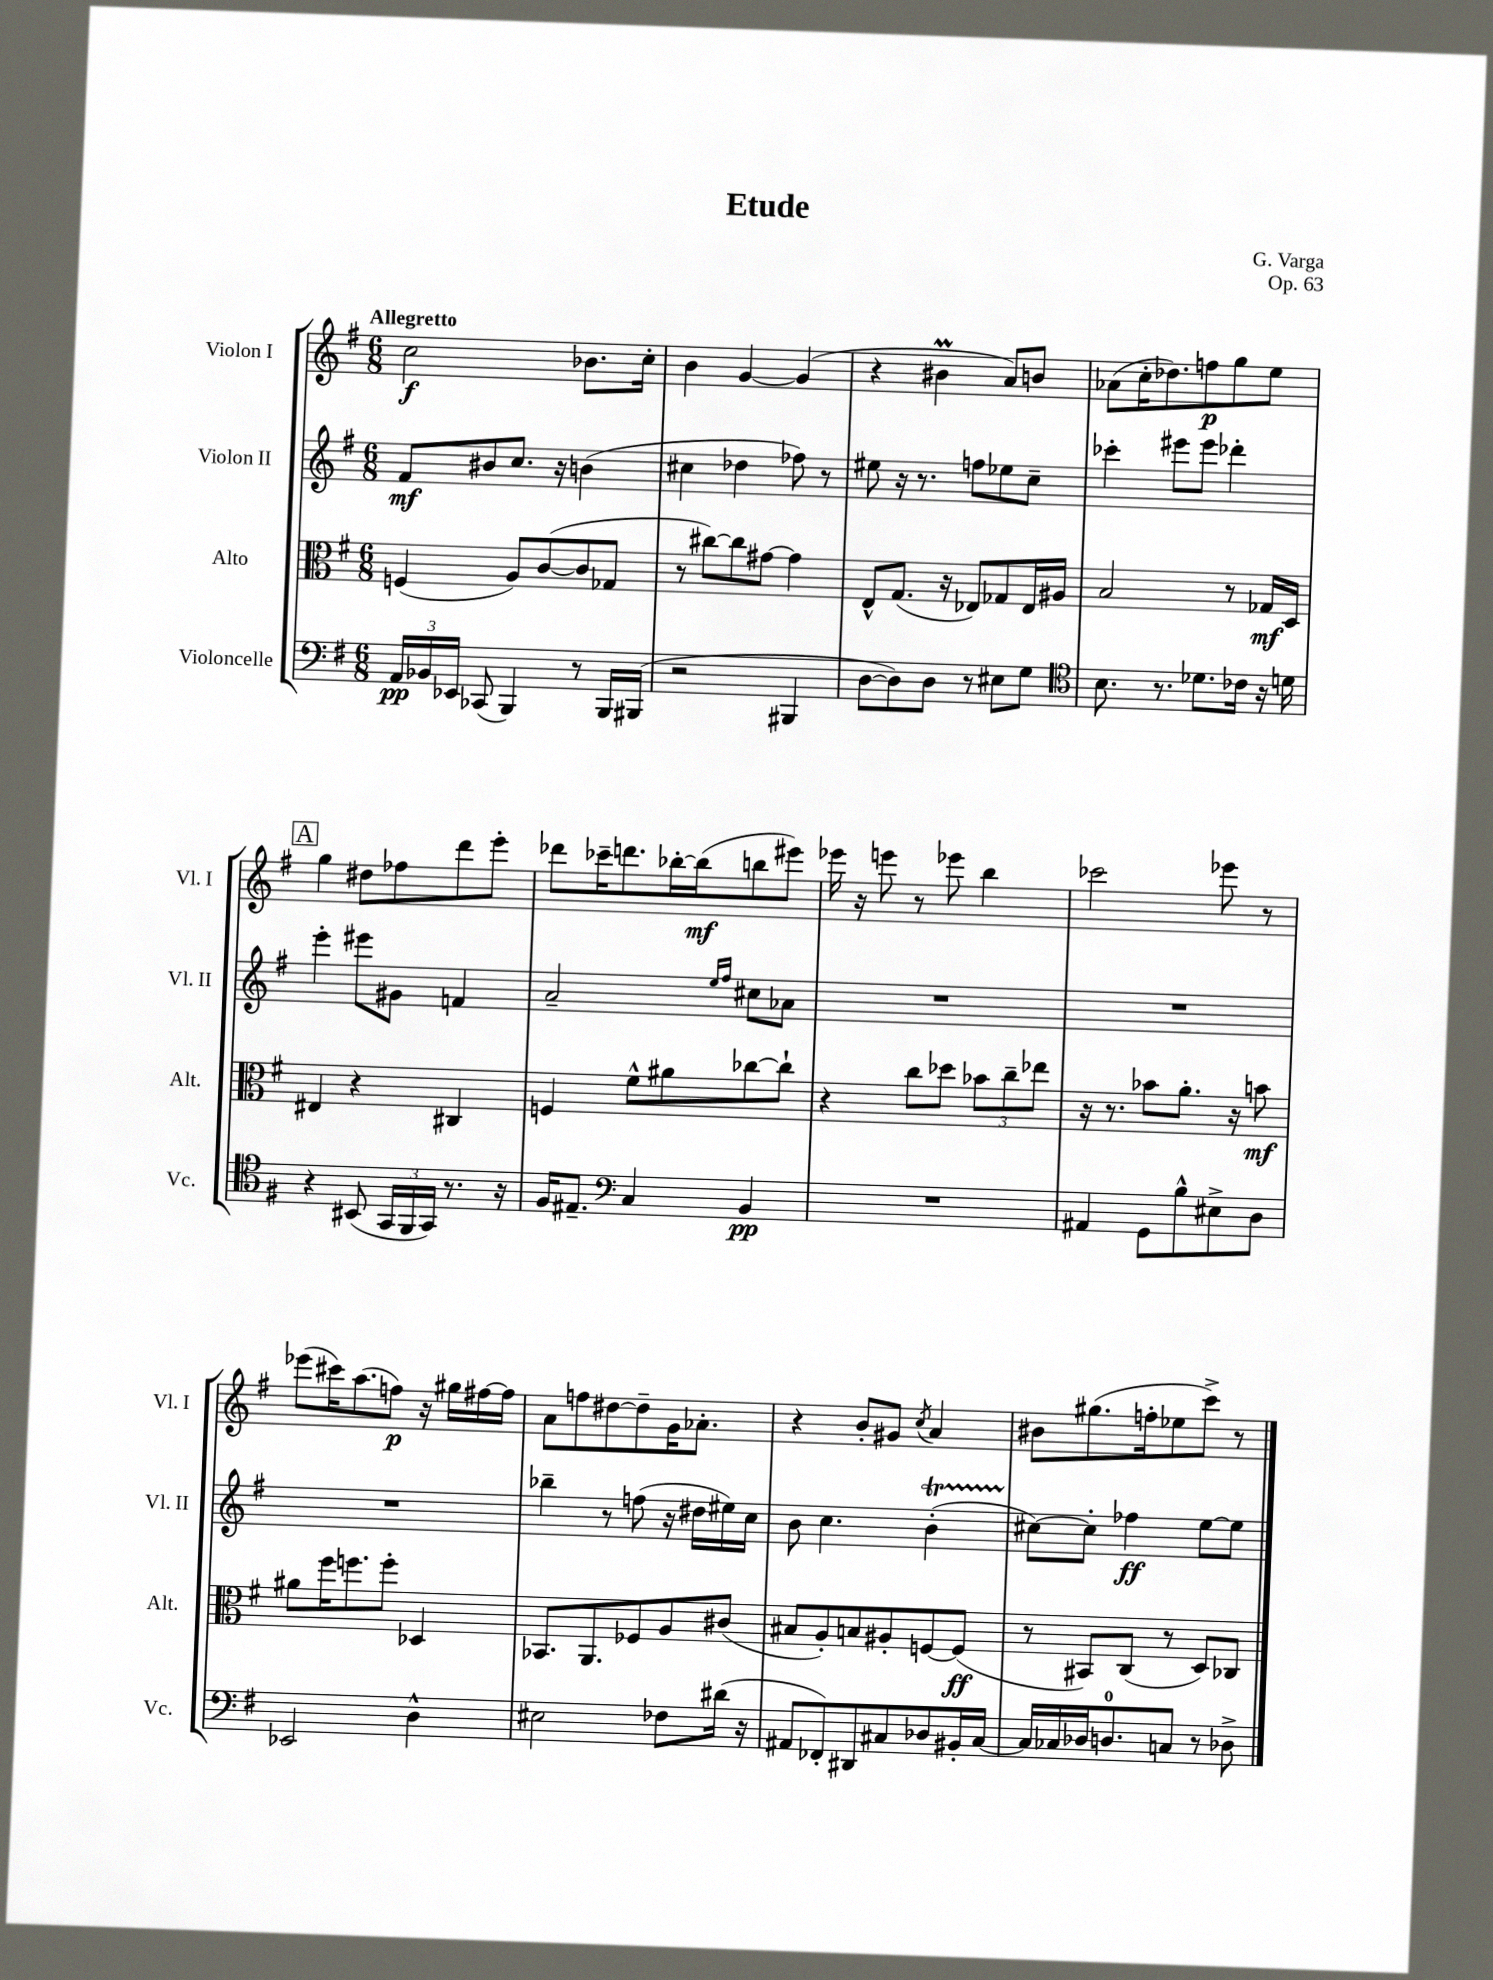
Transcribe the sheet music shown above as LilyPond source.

\header { title = "Etude" composer = "G. Varga" opus = "Op. 63" }
<<
\new StaffGroup <<
\new Staff = "s0" \with { instrumentName = "Violon I" shortInstrumentName = "Vl. I" } {
    \clef treble \key g \major \numericTimeSignature \time 6/8 \tempo "Allegretto"
    \autoBeamOff c''2\f bes'8.[ c''16]-. |
    b'4 g'4~ g'4( |
    r4 bis'4\prall a'8[) b'8] |
    aes'8[( c''16-. des''8.) f''8\p g''8 e''8] |
    \mark \markup { \box "A" } g''4 dis''8[ fes''8 d'''8 e'''8]-. |
    des'''8[ ces'''16-- d'''8. bes''16~-. bes''16\mf( b''8 eis'''8]) |
    ees'''16 r16 e'''8 r8 ees'''8 b''4 |
    ces'''2 ees'''8 r8 |
    ees'''8[( cis'''16) a''8.( f''8]\p) r16 gis''16[ fis''16~ fis''16] |
    a'8[ f''8 dis''8~ dis''8-- g'16 aes'8.]-. |
    r4 b'8[-. gis'8] \acciaccatura { c''8 } a'4 |
    bis'8[ gis''8.( f''16-. ees''8 c'''8]->) r8 \bar "|." |
}
\new Staff = "s1" \with { instrumentName = "Violon II" shortInstrumentName = "Vl. II" } {
    \clef treble \key g \major \numericTimeSignature \time 6/8
    \autoBeamOff fis'8[\mf bis'8 c''8.] r16 b'4( |
    cis''4 des''4 fes''8) r8 |
    eis''8 r16 r8. f''8[ ees''8 c''8]-- |
    ces'''4-. eis'''8[ eis'''8] des'''4-. |
    \mark \markup { \box "A" } e'''4-. eis'''8[ gis'8] f'4 |
    a'2-- \grace { e''16[ fis''16] } cis''8[ aes'8] |
    R2. |
    R2. |
    R2. |
    bes''4-- r8 f''8( r16 dis''16[ eis''16) c''16] |
    b'8 c''4. b'4-.\startTrillSpan( |
    cis''8[~\stopTrillSpan) cis''8]-. fes''4\ff e''8[~ e''8] \bar "|." |
}
\new Staff = "s2" \with { instrumentName = "Alto" shortInstrumentName = "Alt." } {
    \clef alto \key g \major \numericTimeSignature \time 6/8
    \autoBeamOff f4( a8[) c'8~( c'8 ges8] |
    r8 cis''8[~) cis''8 gis'8]~ gis'4 |
    e8[-^ g8.]( r16 ees8[) ges8 ees16 ais16] |
    b2 r8 ges16[\mf d16] |
    \mark \markup { \box "A" } eis4 r4 cis4 |
    f4 fis'8[-^ ais'8 ces''8~ ces''8]-! |
    r4 c''8[ des''8] \tuplet 3/2 { bes'8[ c''8-- ees''8] } |
    r16 r8. bes'8[ a'8.]-. r16 b'8\mf |
    ais'8[ fis''16 f''8. f''8]-. des4 |
    bes,8.[ a,8. fes8 a8 cis'8]( |
    bis8[ a8-.) b8 ais8-. f8~ f8]\ff( |
    r8 bis,8[) c8]( r8 d8[) ces8] \bar "|." |
}
\new Staff = "s3" \with { instrumentName = "Violoncelle" shortInstrumentName = "Vc." } {
    \clef bass \key g \major \numericTimeSignature \time 6/8
    \autoBeamOff \tuplet 3/2 { a,16[\pp bes,16 ees,16] } ces,8( b,,4) r8 b,,16[ bis,,16]( |
    r2 bis,,4 |
    d8[~ d8) d8] r8 eis8[ g8] |
    \clef tenor b8. r8. des'8.[ ces'16] r16 d'16 |
    \mark \markup { \box "A" } r4 bis,8( \tuplet 3/2 { g,16[ fis,16 g,16]) } r8. r16 |
    fis16[ eis8.]-- \clef bass c4 b,4\pp |
    R2. |
    ais,4 g,8[ b8-^ eis8-> d8] |
    ees,2 d4-^ |
    eis2 fes8[ dis'16]( r16 |
    ais,8[ fes,8-.) dis,8 cis8 des8 bis,16-. cis16]~ |
    cis16[ ces16 des16 d8.-0 c8] r8 des8-> \bar "|." |
}
>>
>>
\layout { \context { \Score \remove "Bar_number_engraver" } }
